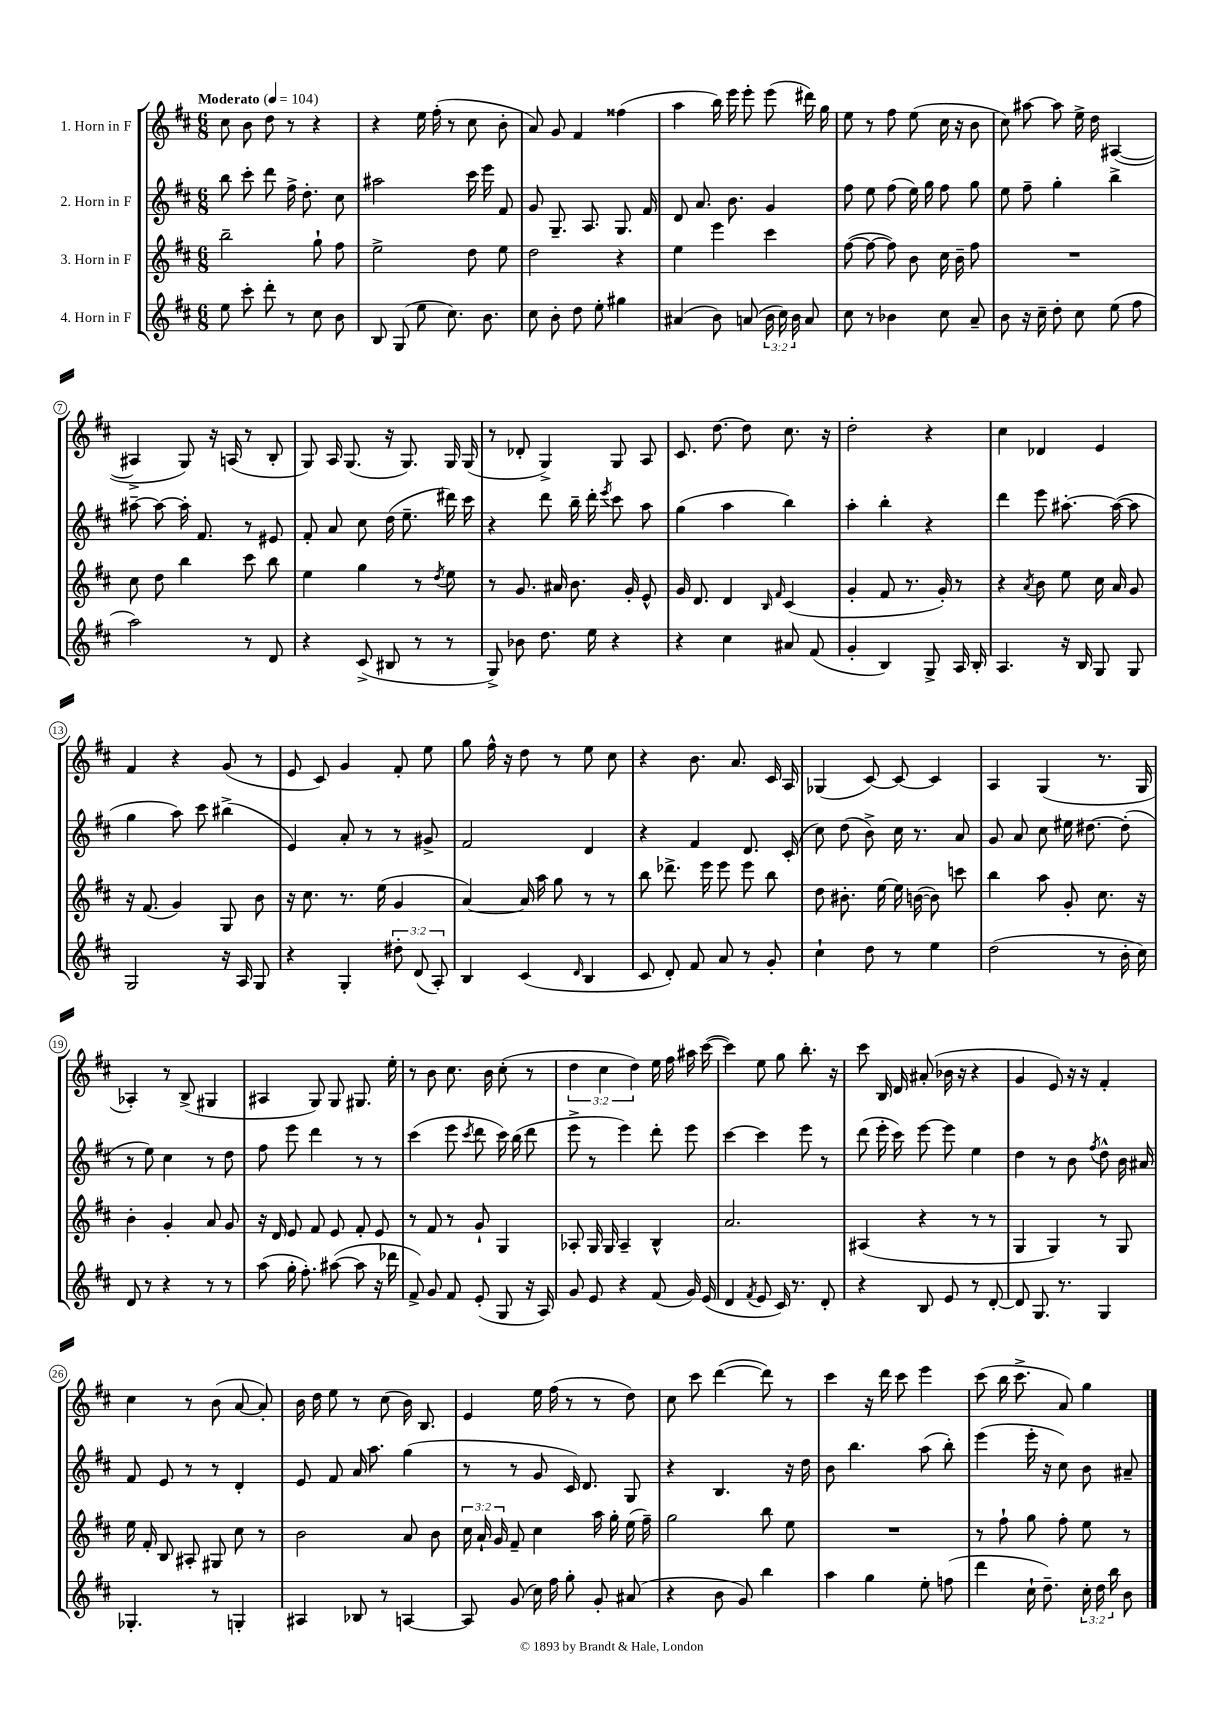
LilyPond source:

<<
\new StaffGroup <<
\new Staff = "s0" \with { instrumentName = "1. Horn in F" } {
    \clef treble \key d \major \numericTimeSignature \time 6/8 \override Staff.TupletNumber.text = #tuplet-number::calc-fraction-text \tempo "Moderato" 4 = 104
    \autoBeamOff cis''8 b'8 d''8 r8 r4 |
    r4 e''16 fis''16-.( r8 cis''8 b'8-. |
    a'8) g'8 fis'4 fisis''4( |
    a''4 b''16) e'''16 e'''8-. e'''8( dis'''16) g''16 |
    e''8 r8 fis''8 e''8( cis''16 r16 b'8 |
    cis''8) ais''8~ ais''8 e''16-> d''16 ais4~( |
    ais4-> g8) r16 a16( r8 b8-. |
    g8) a16 g8.( r16 g8.) g16 g16( |
    r8 des'8-. g4->) g8 a8 |
    cis'8. d''8.~ d''8 cis''8. r16 |
    d''2-. r4 |
    cis''4 des'4 e'4 |
    fis'4 r4 g'8( r8 |
    e'8 cis'8) g'4 fis'8-. e''8 |
    g''8 fis''16-^ r16 d''8 r8 e''8 cis''8 |
    r4 b'8. a'8. cis'16 a16 |
    ges4( cis'8~) cis'8~ cis'4 |
    a4 g4( r8. g16 |
    aes4-.) r8 b8->( gis4 |
    ais4 g8) g8 gis8. e''16-. |
    r8 b'8 cis''8. b'16 cis''8-.( r8 |
    \tuplet 3/2 { d''4 cis''4 d''4) } e''16 fis''16 ais''16 cis'''16~( |
    cis'''4) e''8 g''8 b''8.-. r16 |
    cis'''8 b16 d'16 ais'8-.( bes'16 r16 r4 |
    g'4 e'8) r16 r16 fis'4-. |
    cis''4 r8 b'8( a'8~ a'8-.) |
    b'16 d''16 e''8 r8 cis''8( b'16) b8. |
    e'4 e''16 fis''16( r8 r8 d''8) |
    cis''8 cis'''8 d'''4~( d'''8) r8 |
    cis'''4 r16 d'''16 cis'''8 e'''4 |
    cis'''8( b''16 cis'''8.-> a'8) g''4 \bar "|." |
}
\new Staff = "s1" \with { instrumentName = "2. Horn in F" } {
    \clef treble \key d \major \numericTimeSignature \time 6/8
    \autoBeamOff b''8 cis'''8-. d'''8 fis''16-> d''8.-. cis''8 |
    ais''2 cis'''16 e'''16 fis'8 |
    g'8 g8.-- a8. g8. fis'16 |
    d'8 a'8. b'8. g'4 |
    fis''8 e''8 fis''8( e''16) g''16 fis''8 g''8 |
    e''8 fis''8-- g''4-. b''4-> |
    ais''8~-- ais''8~ ais''16-. fis'8. r8 eis'8 |
    fis'8-. a'8 cis''8 d''16( e''8.-- dis'''16) cis'''16 |
    r4 d'''8 b''16-- d'''16-. \acciaccatura { e'''8 } cis'''8 a''8 |
    g''4( a''4 b''4) |
    a''4-. b''4-. r4 |
    d'''4 e'''8 ais''8.~-. ais''16~( ais''8 |
    g''4 a''8) cis'''8 bis''4->( |
    e'4) a'8-. r8 r8 gis'8-> |
    fis'2 d'4 |
    r4 fis'4 d'8. cis'16-.( |
    cis''8) d''8( b'8->) cis''16 r8. a'8 |
    g'8 a'8 cis''8 eis''16 dis''8.~ dis''8-.( |
    r8 e''8) cis''4 r8 d''8 |
    fis''8 e'''8 d'''4 r8 r8 |
    cis'''4( e'''8 \acciaccatura { cis'''8 } d'''8 cis'''16) b''16( d'''8 |
    e'''8-> r8 e'''4) d'''8-. e'''8 |
    cis'''4~ cis'''4 e'''8 r8 |
    d'''8( e'''16-. cis'''16) e'''8~ e'''8 e''4 |
    d''4 r8 b'8 \acciaccatura { fis''8 } d''8-^ b'16 ais'16 |
    fis'8 e'8 r8 r8 d'4-. |
    e'8 fis'8 a'16 a''8. g''4( |
    r8 r8 g'8 cis'16) d'8. g8 |
    r4 b4. r16 d''16 |
    b'8 b''4. a''8( b''8-.) |
    e'''4( e'''16-. r16 cis''8) b'8 ais'8-- \bar "|." |
}
\new Staff = "s2" \with { instrumentName = "3. Horn in F" } {
    \clef treble \key d \major \numericTimeSignature \time 6/8 \override Staff.TupletNumber.text = #tuplet-number::calc-fraction-text
    \autoBeamOff b''2-- g''8-! fis''8 |
    e''2-> d''8 e''8 |
    d''2 r4 |
    e''4 e'''4 cis'''4 |
    fis''8~( fis''8~ fis''8) b'8 cis''16 b'16-- fis''8 |
    R2. |
    cis''8 d''8 b''4 cis'''8 b''8 |
    e''4 g''4 r8 \acciaccatura { d''8 } e''8 |
    r8 g'8. ais'16 b'8. g'16-. e'8-^ |
    g'16 d'8. d'4 \grace { b16 fis'16 } cis'4( |
    g'4-. fis'8 r8. g'16-.) r8 |
    r4 \acciaccatura { a'8 } b'8 e''8 cis''16 a'16 g'8 |
    r16 fis'8.( g'4) g8 b'8 |
    r16 cis''8. r8. e''16( g'4 |
    a'4~) a'16 a''16 g''8 r8 r8 |
    b''8 des'''8.-> e'''16 e'''8 e'''8 b''8 |
    d''8 bis'8.-. e''16~ e''16 b'16~( b'8) c'''8 |
    b''4 a''8 g'8-. cis''8. r16 |
    b'4-. g'4-. a'8 g'8 |
    r16 d'16 e'8 fis'8 e'8 fis'8-. e'8 |
    r8 fis'8 r8 g'8-! g4 |
    aes8-. g16 g16 aes4-- b4-^ |
    a'2. |
    ais4( r4 r8 r8 |
    g4 g4) r8 g8 |
    e''16 fis'16-. b8 ais8-. gis8 cis''8 r8 |
    b'2 a'8 b'8 |
    \tuplet 3/2 { cis''16 a'16-! g'16 } fis'8-- cis''4 a''16 g''16-. e''16( fis''16--) |
    g''2 b''8 e''8 |
    R2. |
    r8 fis''8-! g''8 fis''8-. e''8 r8 \bar "|." |
}
\new Staff = "s3" \with { instrumentName = "4. Horn in F" } {
    \clef treble \key d \major \numericTimeSignature \time 6/8 \override Staff.TupletNumber.text = #tuplet-number::calc-fraction-text
    \autoBeamOff e''8 cis'''8-. d'''8-. r8 cis''8 b'8 |
    b8 g8( e''8 cis''8.) b'8. |
    cis''8 b'8-. d''8 e''8-. gis''4 |
    ais'4( b'8) a'8( \tuplet 3/2 { b'16 cis''16) b'16 } a'8 |
    cis''8 r8 bes'4 cis''8 a'8-- |
    b'8 r16 cis''16-- d''8-. cis''8 e''8( fis''8 |
    a''2) r8 d'8 |
    r4 cis'8->( bis8 r8 r8 |
    g8->) bes'8 d''8. e''16 r4 |
    r4 cis''4 ais'8 fis'8( |
    g'4-. b4) g8-> a16 b16-. |
    a4. r16 b16 g8 g8 |
    g2 r16 a16 g8 |
    r4 g4-. \tuplet 3/2 { dis''8-. d'8( a8-.) } |
    b4 cis'4( \grace { d'16 } b4 |
    cis'8 d'8-.) fis'8 a'8 r8 g'8-. |
    cis''4-! d''8 r8 e''4 |
    d''2( r8 b'16-. cis''16) |
    d'8 r8 r4 r8 r8 |
    a''8( g''16-. fis''8.-.) ais''8~( ais''8 r16 des'''16 |
    fis'8->) g'8 fis'8 e'8-.( g8 r16 a16) |
    g'8 e'8 r4 fis'8( g'16) e'16( |
    d'4 \acciaccatura { fis'8 } e'8 cis'16) r8. d'8-. |
    r4 b8 e'8 r8 d'8~-. |
    d'8 g8. r8. g4 |
    ges4.-. r8 g4-. |
    ais4 bes8 r8 a4~ |
    a8 g'8( cis''16) fis''16 g''8-. g'8-. ais'8( |
    r4 b'8 g'8) b''4 |
    a''4 g''4 e''8-. f''8( |
    d'''4 cis''16-! d''8.--) \tuplet 3/2 { cis''16-. d''16 b''16 } b'8 \bar "|." |
}
>>
>>
\layout { \context { \Score \override BarNumber.stencil = #(make-stencil-circler 0.1 0.3 ly:text-interface::print) } }
